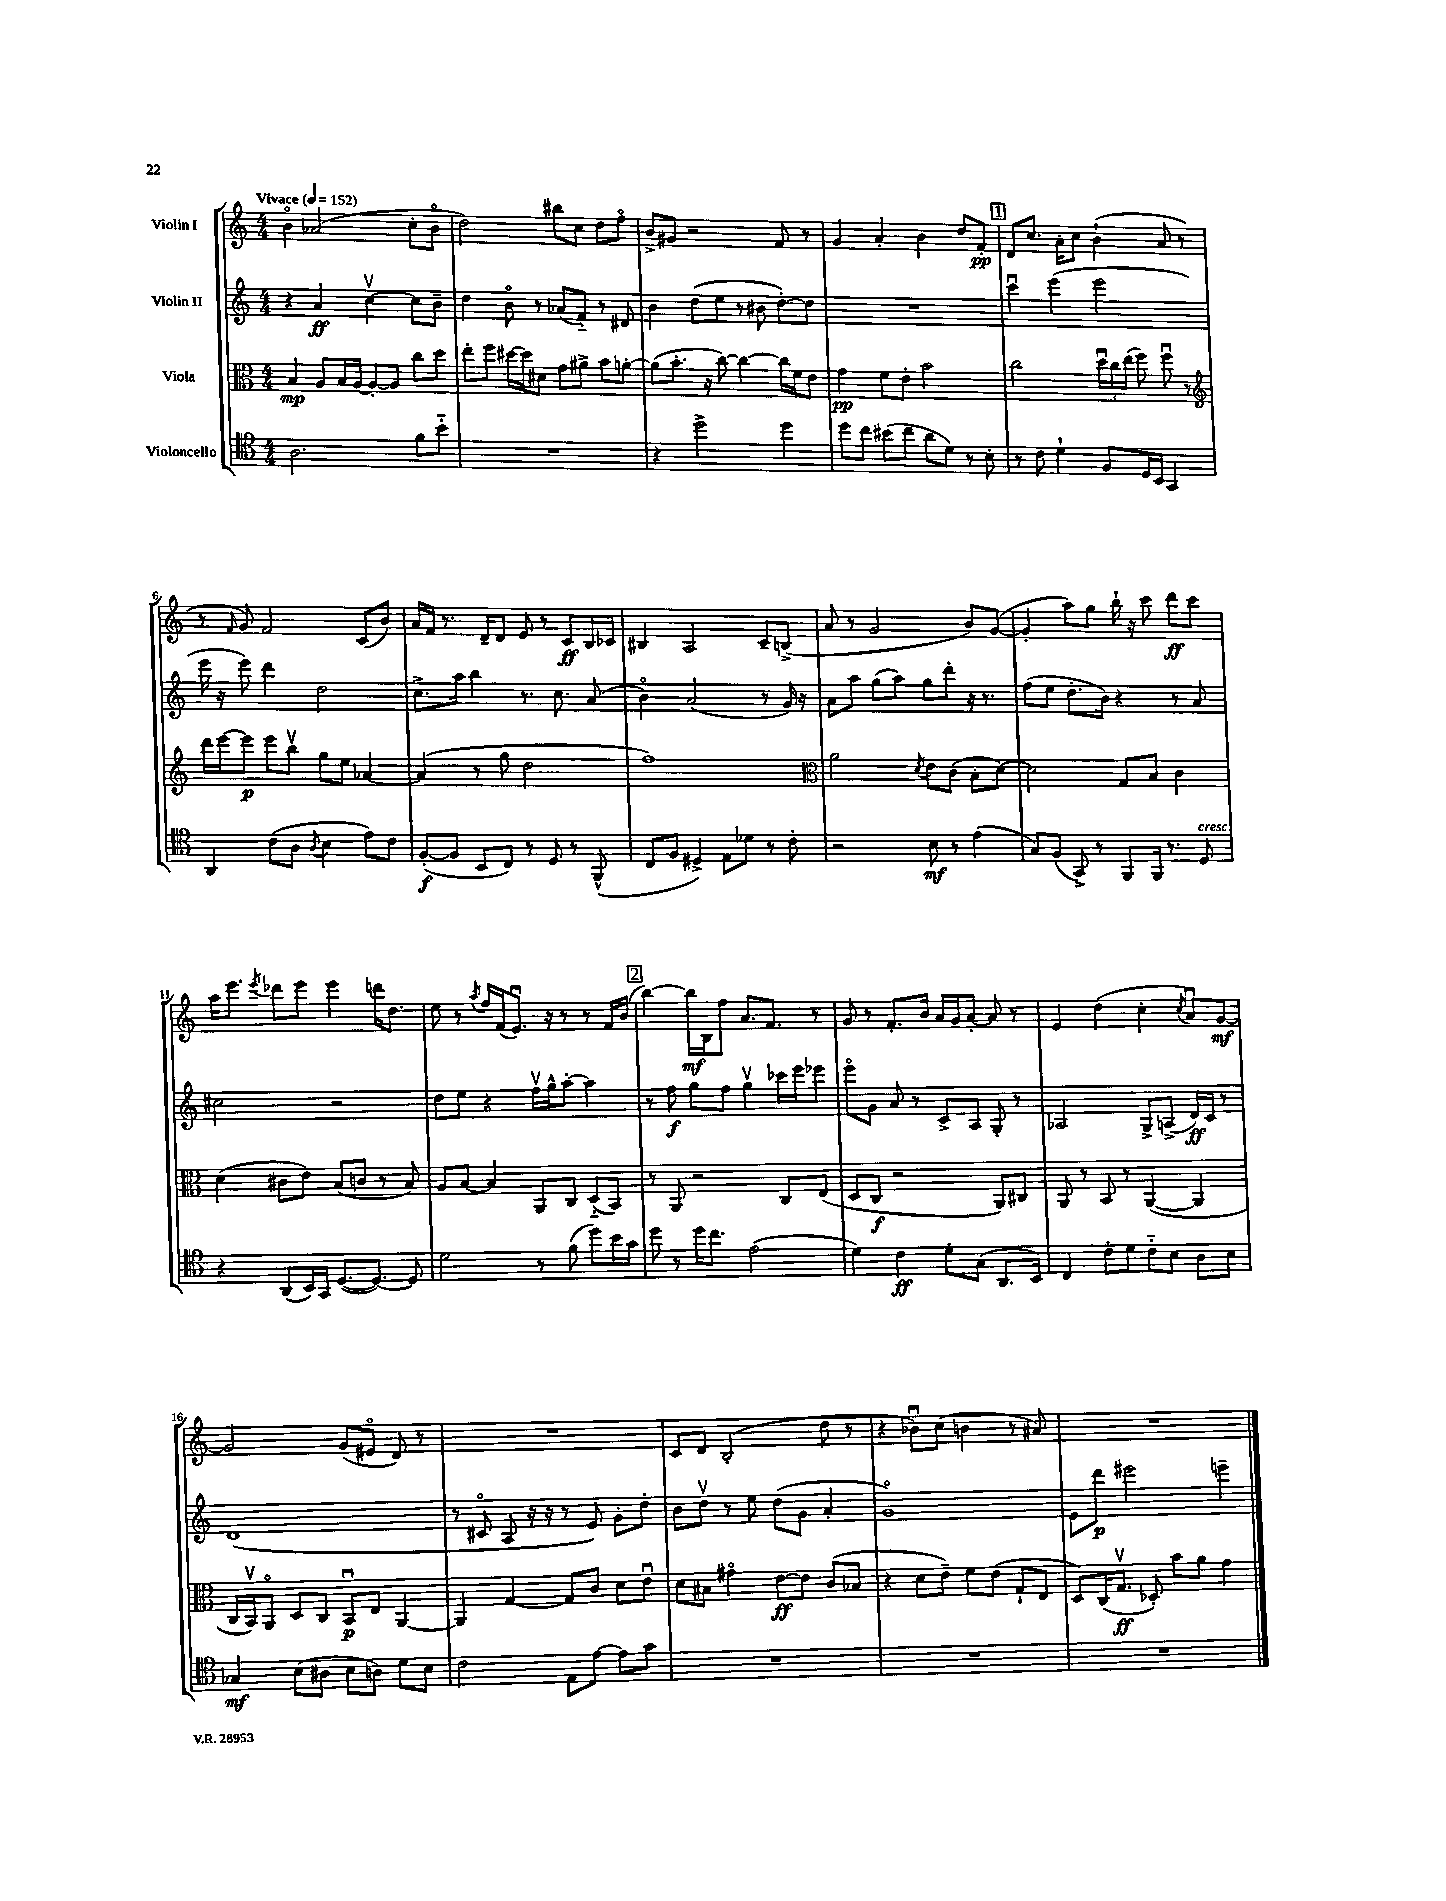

**kern	**kern	**kern	**kern
*staff4	*staff3	*staff2	*staff1
*clefC4	*clefC3	*clefG2	*clefG2
*k[]	*k[]	*k[]	*k[]
*M4/4	*M4/4	*M4/4	*M4/4
*MM152	*MM152	*MM152	*MM152
2.A	4B	4r	4bo
.	8A	4a	(2a-
.	16B	.	.
.	[16A	.	.
.	8A'_	[4ccv	.
.	8A]	.	.
8f	8cc	8cc]	8cc'
8b'~	8dd	8b~	8bo
=	=	=	=
1r	8ee'	4dd	2dd)
.	8ff	.	.
.	[16dd#	8bo	.
.	16dd#]	.	.
.	8d#	8r	.
.	8g	(8a-	8bb#
.	8a#^	8f'~)	8cc
.	8b	8r	8dd
.	[8a'	8d#	8ffo
=	=	=	=
4r	(8a]	4b	8b^
.	8.b'	.	8g#
2dd^	.	(8dd	2r
.	16r	.	.
.	[8cc)	8ee	.
.	4cc_	8r	.
.	.	8b#	.
4dd	16cc]	[8dd')	8f
.	16f	.	.
.	8e	8dd]	8r
=	=	=	=
8dd	4g	1r	4g
8cc	.	.	.
(8b#	8f	.	4a'
8cc	8e'	.	.
8a	2b	.	4b
8d)	.	.	.
8r	.	.	8dd
8B'	.	.	8f'
=	=	=	=
8r	2cc	4cccu	8d
8c	.	.	8.cc
4d`	.	(4eee	.
.	.	.	16a'
.	.	.	8cc
8F	24ddu	2eee	(4b`
.	24cc	.	.
.	(24ee	.	.
16D	8ff)	.	.
16BB	.	.	.
4GG	8ffu	.	8a
.	8r	.	8r
=	=	=	=
*	*clefG2	*	*
4AA	16ddd	16eee	8r
.	[16eee	16r	.
.	.	.	16qqf
.	8eee]	8eee)	8g)
(8c	8eee	4ddd	2f
8A	8bbv	.	.
8qA	.	.	.
4B	8gg	2dd	.
.	8ee	.	.
8e)	[4a-	.	(8c
8c	.	.	8b)
=	=	=	=
([8F'	(4a-]	8.cc^	16a
.	.	.	16f
8F]	.	.	8.r
.	.	16aa	.
8BB	8r	4bb	.
.	.	.	16d~
8C)	8gg	.	8d
8r	2dd	8.r	8e
8D	.	.	8r
.	.	8.cc	.
8r	.	.	8c
(8FF^^	.	(8a	16B
.	.	.	16c-
=	=	=	=
8C	1ff)	4bo)	4B#
8F	.	.	.
4D#^)	.	(2a	2A
8E	.	.	.
8d-	.	.	.
8r	.	8r	8c~
8c'	.	16g)	(8B^
.	.	16r	.
=	=	=	=
*	*clefC3	*	*
2r	2a	8a	8a
.	.	8aa	8r
.	.	(8gg	2g
.	.	8aa)	.
.	8qd	.	.
8B	8e	8gg	.
8r	(8c	8ddd'	.
(4e	8B'	16r	8b)
.	.	8.r	.
.	[8d)	.	([8g
=	=	=	=
8G)	2d]	(8ff	4g']
(8F	.	8ee	.
8GG^)	.	8.dd'	8aa)
8r	.	.	8gg
.	.	16b)	.
8FF	8G	4r	16bb`
.	.	.	16r
16FF	8B	.	8ccc
8.r	.	.	.
.	4c	8r	8ddd
8D	.	8a	8ccc
=	=	=	=
4r	(4d	2cc#	16aa
.	.	.	8.eee
.	.	.	8qeee
(8AA	8c#	.	8ddd-
16BB)	8e)	.	8eee
16GG	.	.	.
([8.D	(8B	2r	4eee
.	8c	.	.
8.D_)	.	.	.
.	8r	.	16ddd
.	.	.	8.dd
8D]	8B)	.	.
=	=	=	=
2d	8A	8dd	8ee
.	[8B	8ee	8r
.	.	.	8qaa
.	4B]	4r	16ff
.	.	.	(16f
.	.	.	8.eu)
8r	8AA	16ffv	.
.	.	16gg^^	16r
(8f	8C	[8aa'	8r
8dd)	(8D'~	4aa]	8r
16b	8BB)	.	16f
16g	.	.	(16b
=	=	=	=
8dd	8r	8r	[4bb)
8r	8AA	8ff	.
16dd	2r	8gg	16bb]
8.cc	.	.	16B
.	.	8ff	8ff
(2e	.	4ggv	8.a
.	.	.	8.f
.	8C	16ccc-	.
.	.	16eee	.
.	(8E	8eee-	8r
=	=	=	=
4d)	8D	8eeeo	8g
.	8C	8g	8r
4c	2r	8a	8.f'
.	.	8r	.
.	.	.	16b
8d'	.	8c^	16a
.	.	.	16g
(8G	.	8A	[8a'
8.AA	8AA)	8G'	8a]
.	8C#	8r	8r
16BB)	.	.	.
=	=	=	=
4C	8AA	2A-	4e
.	8r	.	.
8c'	8BB	.	(4dd
8d	8r	.	.
8c'~	([4AA	8G^	4cc'
8B	.	(8A^	.
.	.	.	8qcc
8A	4AA]	16d)	8au)
.	.	16c	.
8B	.	8r	[8g
=	=	=	=
4G-	16C	(1d	2g]
.	16BBv)	.	.
.	8AAo	.	.
(8B	8D	.	.
8A#	8C	.	.
8B	8BBu	.	(8g
8A)	8E	.	8e#o
8d	[4AA	.	8d)
8B	.	.	8r
=	=	=	=
2c	4AA]	8r	1r
.	.	8c#o	.
.	[4G	8A	.
.	.	16r	.
.	.	16r	.
8E	8G]	8r	.
[8e	8c	8e)	.
8e]	8d	8g'	.
8g	8eu	8dd'	.
=	=	=	=
1r	8d	8b	8c
.	8B#	8ddv	8d
.	4g#o	8r	(2B'
.	.	8ee	.
.	[8e	(8dd	.
.	8e]	8g	.
.	(8c	4a'	8dd
.	8B-	.	8r
=	=	=	=
1r	4r	1go)	4r
.	8d	.	8b-u)
.	8e~)	.	(8cc
.	8f	.	4b
.	(8e	.	.
.	8G`	.	8r
.	8E	.	8a#)
=	=	=	=
1r	8D)	8e	1r
.	(16C	8ddd	.
.	8.Gv	.	.
.	.	2eee#	.
.	8D-')	.	.
.	8b	.	.
.	8a	.	.
.	4g	4eee~	.
==	==	==	==
*-	*-	*-	*-
